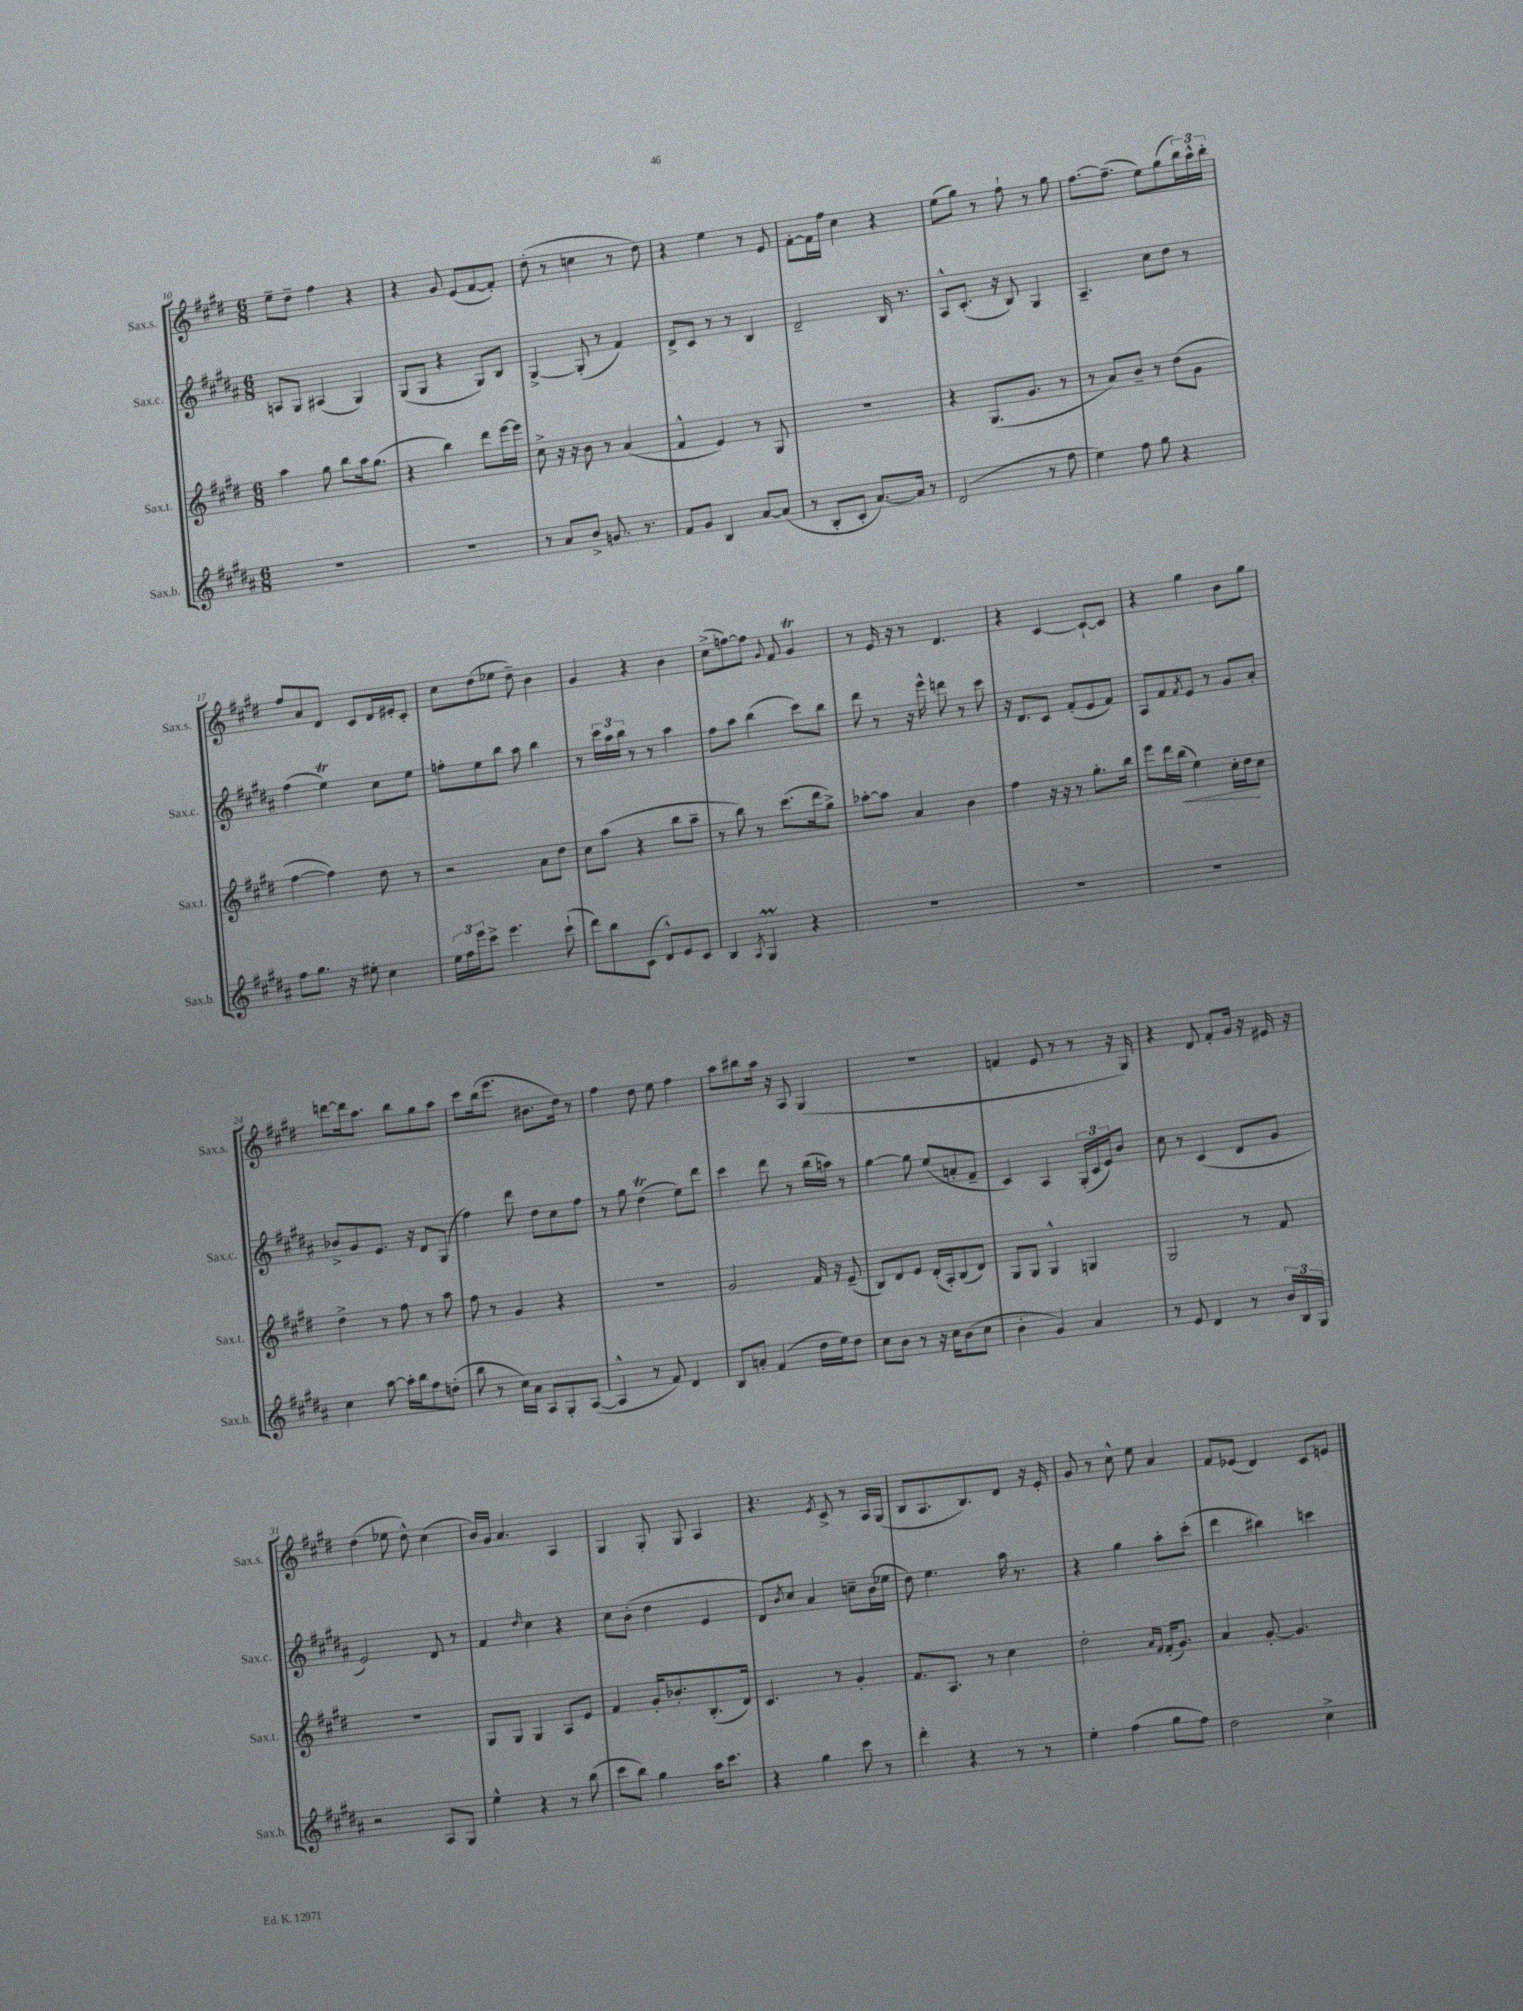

**kern	**kern	**kern	**kern
*staff4	*staff3	*staff2	*staff1
*clefG2	*clefG2	*clefG2	*clefG2
*k[f#c#g#d#a#]	*k[f#c#g#d#]	*k[f#c#g#d#a#]	*k[f#c#g#d#]
*M6/8	*M6/8	*M6/8	*M6/8
2.r	4aa	8A	8ee~
.	.	8G#	8dd#~
.	8gg#	(4A#	4ff#
.	8bb	.	.
.	16aa	4G#)	4r
.	(8.gg#	.	.
=	=	=	=
2.r	4r	(8G#	4r
.	.	8G#	.
.	4bb)	4r	8g#
.	.	.	(8e
.	8ddd#	8G#)	[8f#
.	[16eee	8B	8f#'])
.	16eee]	.	.
=	=	=	=
8r	8cc#^	[4G#^	(8dd#'
8a#	16r	.	8r
.	16r	.	.
8b^	8b	(8G#']	4cc
8.g	8r	8r	.
.	(4a	4f#)	8r
8.r	.	.	.
.	.	.	8dd#)
=	=	=	=
8f#	4f#^^	8d#^	4r
8g#	.	8c#	.
4B	4e)	8r	4ee
.	.	8r	.
[8a#	8r	4B	8r
(8a#]	8G#	.	8e
=	=	=	=
8r	2.r	2d#~	[8f#'
8B'	.	.	16f#]
.	.	.	16ff#
8c#'	.	.	4cc#
[8.a#)	.	.	.
.	.	16B	4r
16a#]	.	8.r	.
8r	.	.	.
=	=	=	=
(2d#	4r	8A#^^	(8ee
.	.	(8.c#'	8gg#)
.	(8.G#	.	8r
.	.	16r	.
.	.	8B)	8ff#`
.	8.g#	.	.
8r	.	4G#	8r
8ff#	8r	.	8gg#
=	=	=	=
4ee)	8r	4.A#~	[8.ff#
.	8a)	.	.
.	.	.	(8.ff#~]
8ff#	8b~	.	.
8gg#	8r	8cc#	8ee)
4r	(8dd#	8dd#	(8gg#
.	8g#	8r	24bb)
.	.	.	24aa^^
.	.	.	24bb'
=	=	=	=
8ff#	[4ff#	(4ff#	8ff#
8.gg#	.	.	8a
.	4ff#])	4ee)	8d#
16r	.	.	.
8ee#'	.	.	8c#
4cc#	8dd#	8cc#	16d#
.	.	.	16e#'
.	8r	8ee	8c#'
=	=	=	=
24ee	2r	8ff'	8cc#
24ff#	.	.	.
24eee	.	.	.
8ccc#^	.	8ee	(8dd#
4.eee	.	8bb	8ee-
.	.	8aa#	8dd#~)
.	8a	4bb	4b
(8ccc#`	8dd#	.	.
=	=	=	=
8ddd#)	8cc#	8r	4g#
8bb	(8aa	24ccc#	.
.	.	24aa#	.
.	.	24bb	.
(8c#	4r	8r	4r
8d#^^)	.	8r	.
8e	8bb	4aa#	4b
8c#	8aa~	.	.
=	=	=	=
4B	8r	8ff#	(8cc#^
.	8bb)	8aa#	[8ff)
8qA#	.	.	.
4G#	8r	(4bb	8ff]
.	.	.	8qqg#
.	(8.ccc#	.	8f#
4r	.	8ccc#)	4g#
.	16ddd#	.	.
.	8gg#^)	8bb	.
=	=	=	=
2.r	[8aa-'	8ddd#	8r
.	8aa-]	8r	16e
.	.	.	16r
.	4a	16r	8r
.	.	16eee^^	.
.	.	8ddd	4.d#
.	4b	8r	.
.	.	8ccc#	.
=	=	=	=
2.r	4ff#	16r	4r
.	.	8.d#	.
.	16r	8c#	[4c#
.	16r	.	.
.	8r	(8f#'	.
.	8.gg#'	8e	8c#`_
.	.	8f#)	8c#]
.	16bb	.	.
=	=	=	=
2.r	8eee	8A#	4r
.	16ddd#	8f#	.
.	(16bb	.	.
.	.	8qf#	.
.	4ee)	8e	4gg#
.	.	8r	.
.	16cc#'	8g#	8b
.	16dd#	.	.
.	8cc#	8a#'	8gg#
=	=	=	=
4cc#	4dd#^	8b-^	[8ddd
.	.	8g#	16ddd]
.	.	.	8.aa
[8aa#	8r	8.e	.
16aa#']	8ff#	.	8bb
16bb	.	16r	.
8ff#	8r	8d#	8gg#
(8dd'	8aa	(8G#	8aa
=	=	=	=
8bb	8ff#	4ff#)	8ccc#
8r	8r	.	(16bb
.	.	.	8.eee
16cc#)	4g#	8ddd#	.
16a#	.	.	.
8A#	.	8dd#	8.b#
8G#'	4r	8cc#	.
.	.	.	16dd#)
([8A#	.	8ff#	8r
=	=	=	=
4A#^^]	2.r	8r	4ff#
.	.	8gg#	.
8r	.	(4dd#	8dd#
8f#)	.	.	8ee
4d#	.	8ee)	4ff#
.	.	8ddd#	.
=	=	=	=
8B	2g#	4ccc#	8aa
8a'	.	.	8bb#
(4f#	.	8ddd#	16aa
.	.	.	16r
.	.	8r	8A
16dd#	16f#	(16bb	(4G#
16ee)	16r	16aa)	.
8dd#	(8e~	8r	.
=	=	=	=
8cc#	8B)	[4gg#	2.r
8b	8d#	.	.
8r	8e	8gg#]	.
16r	(16d#'	(8ee	.
16cc#	16A')	.	.
(8b	(8B	8a'	.
8cc#	8d#)	8f#~	.
=	=	=	=
4b'	8G#	4c#)	4f
.	8G#	.	.
4g#)	4G#^^	4A#	8e
.	.	.	8r
4a#	4G	(24G#'	8r
.	.	24c#	.
.	.	24e)	.
.	.	8b	16r
.	.	.	16G#)
=	=	=	=
8r	2G#	8cc#	4r
8e	.	8r	.
4d#	.	(4c#	8d#
.	.	.	8f#'
8r	8r	8d#	16g#
.	.	.	16r
24b	8f#	8g#	16e#
24B	.	.	.
.	.	.	16r
24G#	.	.	.
=	=	=	=
2r	2.r	2e)	(4dd#
.	.	.	8ee-
.	.	.	8dd#^^)
8A#	.	8d#	(4cc#
8G#	.	8r	.
=	=	=	=
4ee^^	8G#	4f#	16b)
.	.	.	16g#
.	8G#	.	4.a
.	.	16qqdd#	.
4r	4G#	4cc#	.
8r	8A	4r	4A
(8bb	8e	.	.
=	=	=	=
8ccc#	4f#	8cc#	4G#
8bb)	.	(8b'	.
4gg#	16g#'	4dd#	8G#'
.	8.b-'	.	.
.	.	.	8G#
16aa#	(8.B'	4e	4A
8.ccc#	.	.	.
.	16d#)	.	.
=	=	=	=
4r	4.c#	8d#)	4.r
.	.	8qb	.
.	.	8cc#	.
4gg#	.	4a#	.
.	.	.	8qe
.	8r	.	8c#^
8ccc#	4g#'	8cc~	8r
8r	.	(16b	16A
.	.	16ee-	(16G#
=	=	=	=
4ddd#'	8.f#	8dd#)	8B
.	.	4.ee	8.A
.	8.A	.	.
4r	.	.	.
.	.	.	8.B)
.	8r	.	.
8r	4cc#	16aa#	8d#
.	.	8.r	.
8r	.	.	16r
.	.	.	16e'
=	=	=	=
4ee'	2dd#'	4r	8g#
.	.	.	8r
(4ff#	.	4gg#	8cc#^^
.	.	.	8ee
.	16qqa	.	.
.	16qqf#	.	.
8gg#	(16f#'	8aa#'	4a
.	8.g#)	.	.
8ff#)	.	(8ccc#'	.
=	=	=	=
2dd#	4a	4ddd#	8f#
.	.	.	(8e-
.	[8g#'	4bb#)	4d#)
.	4.g#]	.	.
4cc#^	.	4ccc	8c#
.	.	.	8e
==	==	==	==
*-	*-	*-	*-
